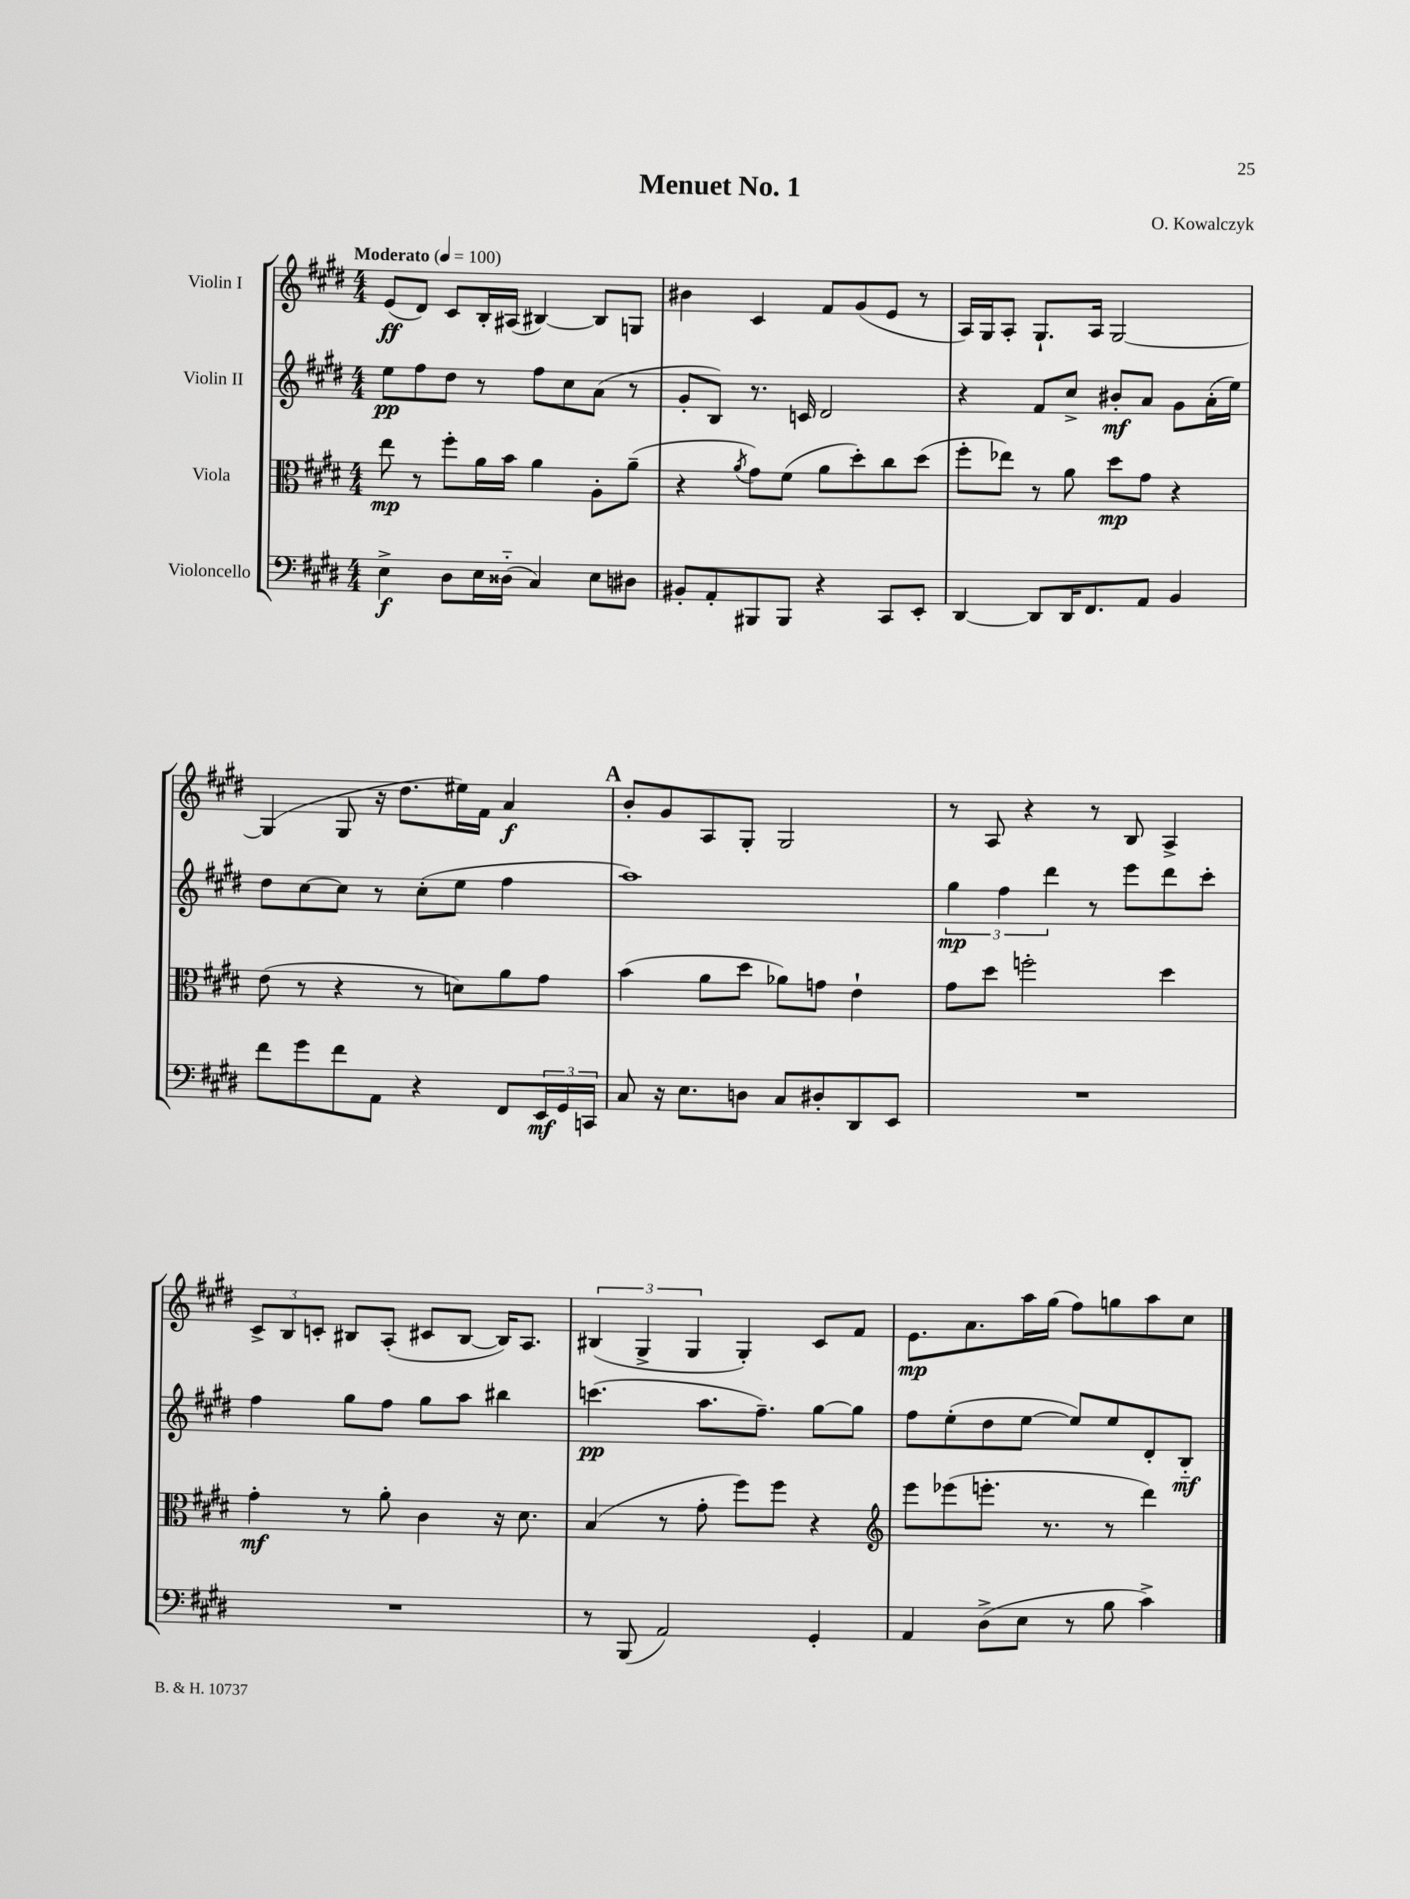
\header { title = "Menuet No. 1" composer = "O. Kowalczyk" }
<<
\new StaffGroup <<
\new Staff = "s0" \with { instrumentName = "Violin I" } {
    \clef treble \key e \major \numericTimeSignature \time 4/4 \tempo "Moderato" 4 = 100
    e'8\ff( dis'8) cis'8 b16-. ais16( bis4~) bis8 g8 |
    bis'4 cis'4 fis'8 gis'8( e'8 r8 |
    a16) gis16 a8-. gis8.-! a16 gis2~ |
    gis4( gis8 r16 dis''8. eis''16) fis'16 a'4\f |
    \mark \markup { \bold "A" } b'8-. gis'8 a8 gis8-. gis2 |
    r8 a8 r4 r8 b8 a4-> |
    \tuplet 3/2 { cis'8-> b8 c'8-. } bis8 a8-.( cis'8 bis8~ bis16) a8. |
    \tuplet 3/2 { bis4( gis4-> gis4 } gis4-.) cis'8 fis'8 |
    e'8.\mp a'8. a''16 gis''16( fis''8) g''8 a''8 cis''8 \bar "|." |
}
\new Staff = "s1" \with { instrumentName = "Violin II" } {
    \clef treble \key e \major \numericTimeSignature \time 4/4
    e''8\pp fis''8 dis''8 r8 fis''8 cis''8 a'8( r8 |
    gis'8-. b8) r8. c'16 dis'2 |
    r4 fis'8 cis''8-> bis'8-.\mf a'8 gis'8 a'16-.( e''16) |
    dis''8 cis''8~ cis''8 r8 cis''8-.( e''8 fis''4 |
    \mark \markup { \bold "A" } a''1) |
    \tuplet 3/2 { gis''4\mp fis''4 dis'''4 } r8 e'''8 dis'''8 cis'''8-. |
    fis''4 gis''8 fis''8 gis''8 a''8 bis''4 |
    c'''4.\pp( a''8. fis''8.--) gis''8~ gis''8 |
    fis''8 e''8-.( dis''8 e''8~ e''8) e''8 dis'8-. b8-_\mf \bar "|." |
}
\new Staff = "s2" \with { instrumentName = "Viola" } {
    \clef alto \key e \major \numericTimeSignature \time 4/4
    e''8\mp r8 fis''8-. a'16 b'16 a'4 a8-. a'8--( |
    r4 \acciaccatura { a'8 } gis'8) fis'8( a'8 dis''8-.) cis''8 dis''8( |
    fis''8-. ees''8) r8 a'8 dis''8\mp gis'8 r4 |
    e'8( r8 r4 r8 d'8) a'8 gis'8 |
    \mark \markup { \bold "A" } b'4( a'8 dis''8 aes'8) g'8 e'4-! |
    gis'8 dis''8 f''2-. dis''4 |
    gis'4-.\mf r8 a'8-. cis'4 r16 dis'8. |
    b4( r8 gis'8-. fis''8) fis''8 r4 |
    \clef treble e'''8 ees'''8( e'''8.-. r8. r8 dis'''4) \bar "|." |
}
\new Staff = "s3" \with { instrumentName = "Violoncello" } {
    \clef bass \key e \major \numericTimeSignature \time 4/4
    e4->\f dis8 e16 disis16-_( cis4) e8 dis8 |
    bis,8-. a,8-. bis,,8 bis,,8 r4 cis,8 e,8-. |
    dis,4~ dis,8 dis,16 fis,8. a,8 b,4 |
    fis'8 gis'8 fis'8 a,8 r4 fis,8 \tuplet 3/2 { e,16\mf gis,16 c,16 } |
    \mark \markup { \bold "A" } cis8 r16 e8. d8 cis8 dis8-. dis,8 e,8 |
    R1 |
    R1 |
    r8 b,,8( a,2) gis,4-. |
    a,4 dis8->( e8 r8 b8 cis'4->) \bar "|." |
}
>>
>>
\layout { \context { \Score \remove "Bar_number_engraver" } }
